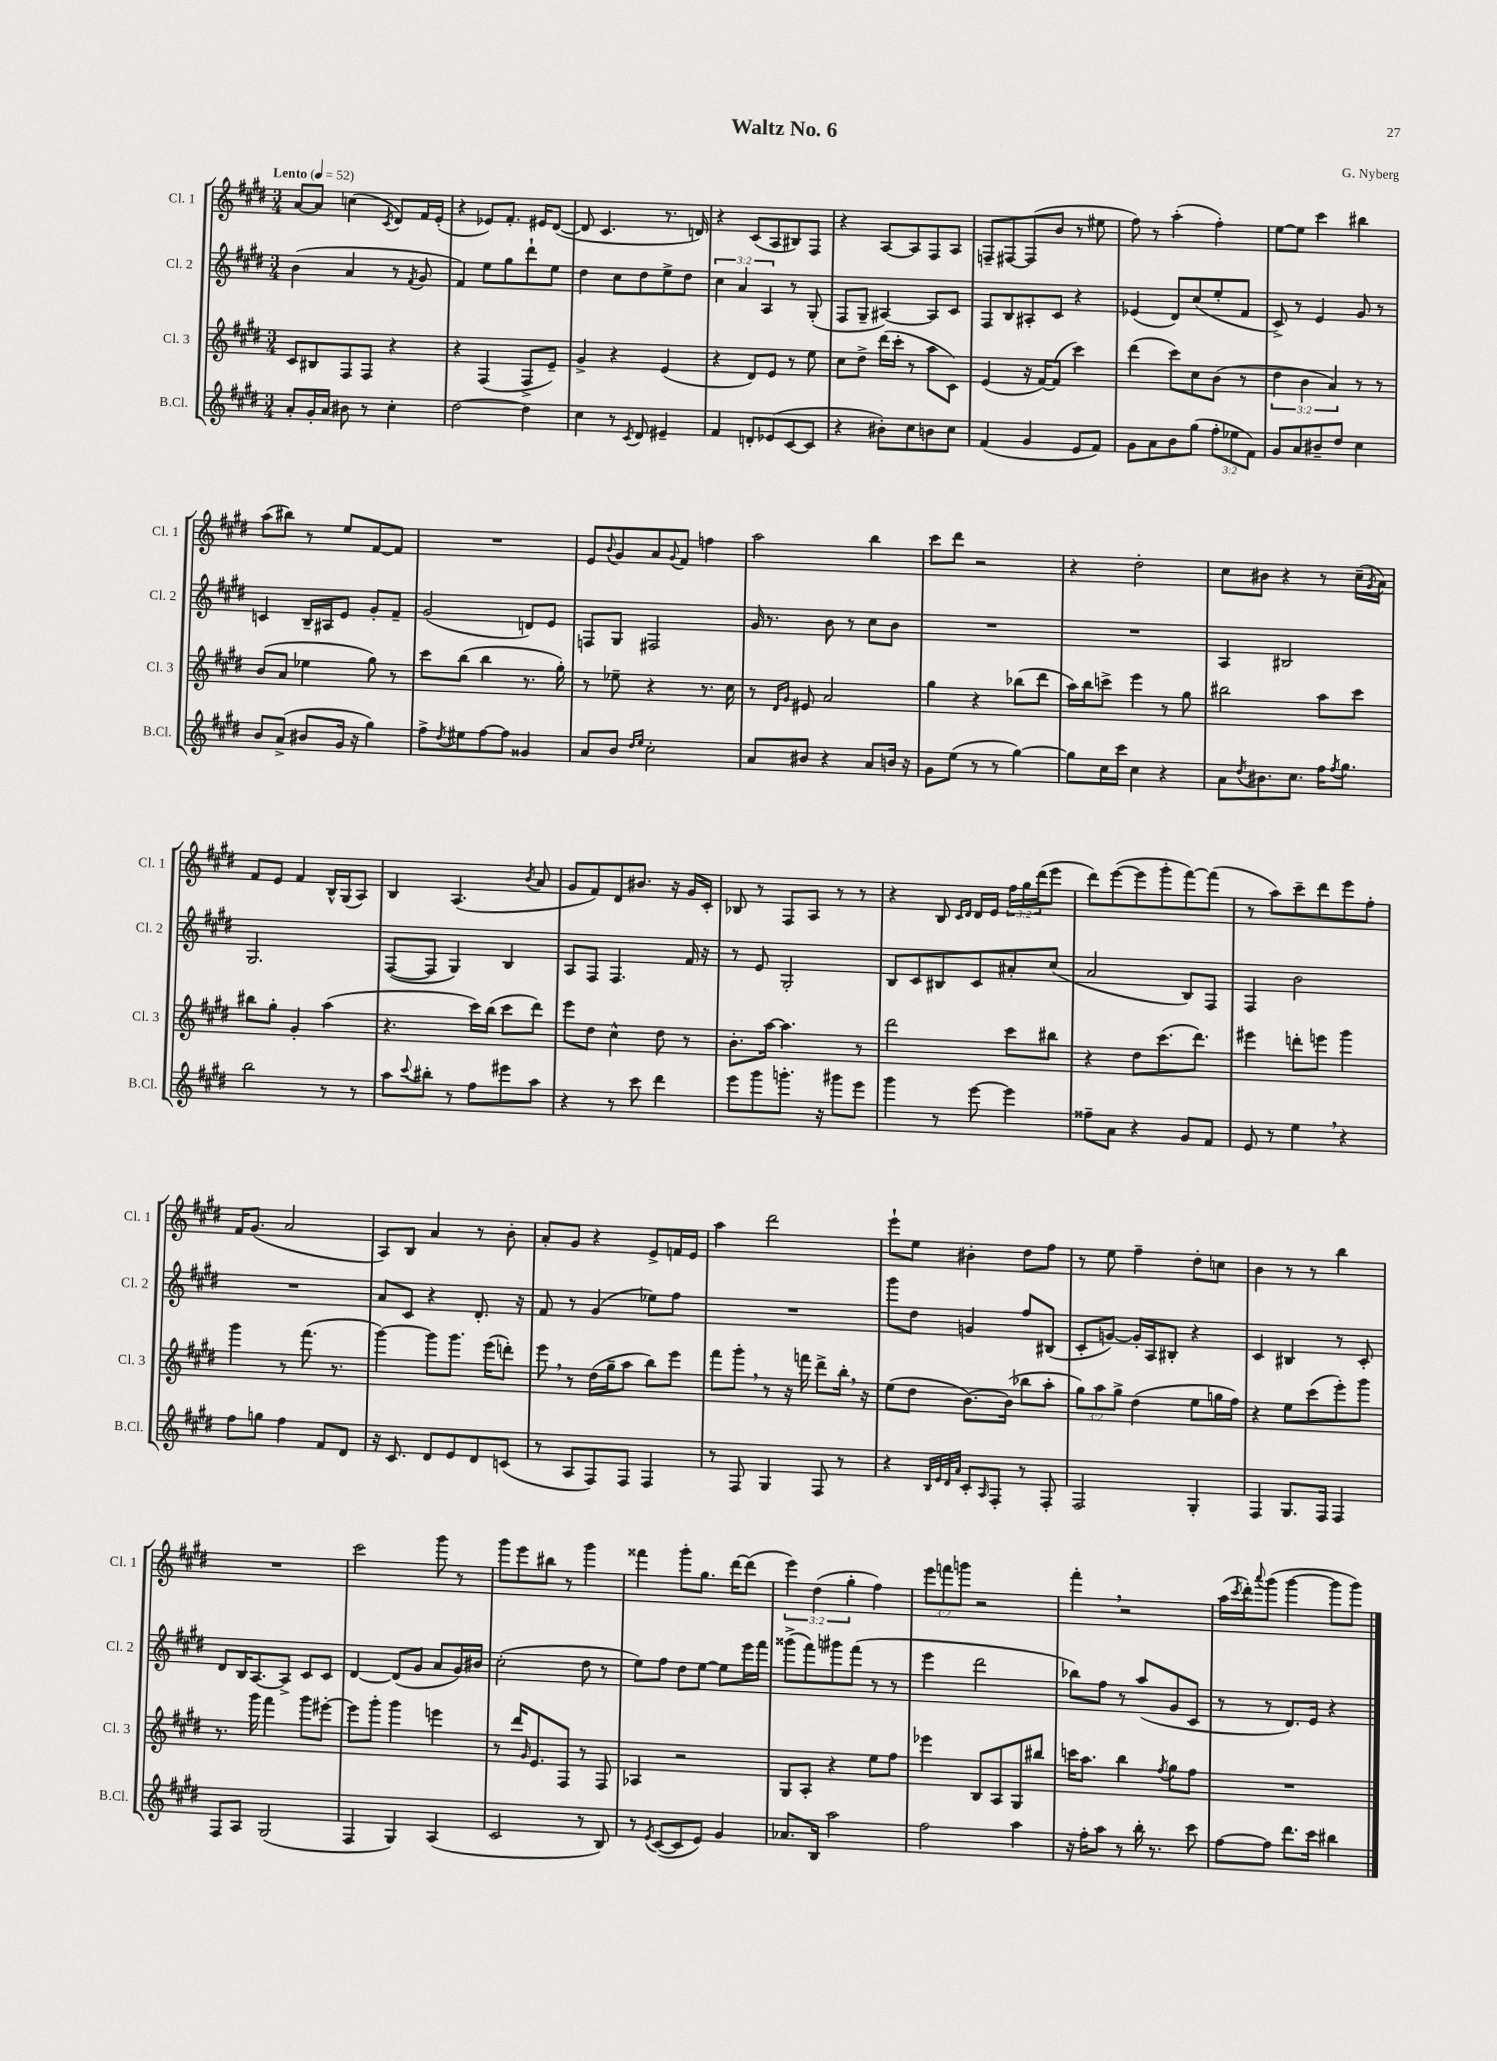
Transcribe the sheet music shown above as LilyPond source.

\header { title = "Waltz No. 6" composer = "G. Nyberg" }
<<
\new StaffGroup <<
\new Staff = "s0" \with { instrumentName = "Cl. 1" shortInstrumentName = "Cl. 1" } {
    \clef treble \key e \major \numericTimeSignature \time 3/4 \override Staff.TupletNumber.text = #tuplet-number::calc-fraction-text \tempo "Lento" 4 = 52
    a'8~ a'8 c''4( \acciaccatura { cis'8 } dis'8) fis'16 e'16-.( |
    r4 ees'8) fis'8.-. eis'16 dis'8~( |
    dis'8 cis'4. r8. d'16) |
    r4 cis'8( a8 bis8) fis8 |
    r4 a8~ a8 fis8 a8 |
    f8-- fis8~ fis8( b'8 r8 eis''8 |
    fis''8) r8 a''4-.( fis''4-.) |
    e''8~ e''8 cis'''4 bis''4 |
    a''8( bis''8) r8 e''8 fis'8~ fis'8 |
    R2. |
    e'8 \appoggiatura { b'8 } gis'8 a'8 \appoggiatura { gis'8 } fis'8 f''4 |
    a''2 b''4 |
    cis'''8 dis'''8 r2 |
    r4 dis''2-. |
    cis''8 bis'8 r4 r8 cis''16--( \acciaccatura { gis'8 } a'16) |
    fis'8 e'8 fis'4 b16-^ gis16( a8) |
    b4 a4.( \acciaccatura { b'8 } a'8 |
    gis'8 fis'8) dis'8 bis'8. r16 gis'16 cis'16-. |
    bes8 r8 fis8 a8 r8 r8 |
    r4 b8 \grace { cis'16 dis'16 } dis'16 e'16 \tuplet 3/2 { fis''16 gis''16 dis'''16( } e'''8 |
    dis'''8) e'''8~( e'''8 gis'''8-. fis'''8~) fis'''8( |
    r8 a''8) cis'''8-- dis'''8 e'''8 fis''8-. |
    fis'16 gis'8.( a'2 |
    a8) b8 a'4 r8 b'8-. |
    a'8-. gis'8 r4 e'8-> f'16 e'16 |
    a''4 dis'''2 |
    e'''8-! e''8 bis'4-. dis''8 fis''8 |
    r8 e''8 fis''4-- dis''8-. c''8 |
    b'4 r8 r8 b''4 |
    R2. |
    cis'''2 gis'''8 r8 |
    gis'''8 e'''8 bis''8 r8 gis'''4 |
    fisis'''4 gis'''8-. gis''8. dis'''16~ dis'''8( |
    \tuplet 3/2 { e'''4) dis''4( gis''4-. } fis''4) |
    \tuplet 3/2 { e'''8 f'''8 g'''8 } r2 |
    fis'''4-. \breathe r2 |
    a''16( \acciaccatura { cis'''8 } dis'''16-.) \appoggiatura { a'''8 } gis'''8( gis'''4~ gis'''8 gis'''8) \bar "|." |
}
\new Staff = "s1" \with { instrumentName = "Cl. 2" shortInstrumentName = "Cl. 2" } {
    \clef treble \key e \major \numericTimeSignature \time 3/4 \override Staff.TupletNumber.text = #tuplet-number::calc-fraction-text
    b'4( a'4 r8 \acciaccatura { fis'8 } gis'8 |
    fis'4) e''8 gis''8 dis'''8-! e''8 |
    dis''4 cis''8 dis''8 e''8-> dis''8 |
    \tuplet 3/2 { cis''4 a'4 a4 } r8 gis8-.( |
    fis8 gis8-- ais4~) ais8 cis'8 |
    fis8 b8 ais8-. cis'8 r4 |
    ees'4( dis'8) cis''8( e''8-. fis'8 |
    cis'8->) r8 e'4 gis'8 r8 |
    c'4 b16-- ais16 e'8 gis'8-. fis'8-- |
    gis'2( d'8) e'8 |
    f8 gis8 fis2 |
    gis'16 r8. b'8 r8 cis''8 b'8 |
    R2. |
    R2. |
    a4 bis2 |
    gis2. |
    fis8~( fis8 gis4) b4 |
    a8 fis8 fis4. fis'16 r16 |
    r8 e'8 gis2-. |
    b8 cis'8 bis8 cis'8 ais'8-. cis''8( |
    a'2 b8) fis8 |
    fis4 b'2 |
    R2. |
    a'8 cis'8 r4 dis'8.-. r16 |
    fis'8 r8 gis'4( ees''8) fis''8 |
    R2. |
    gis'''8 dis''8 g'4 fis''8 bis8( |
    cis'8-. g'8~) g'16-. a16 bis8-. r4 |
    cis'4 bis4 r8 cis'8-. |
    dis'8 b16 a8.~ a8-> cis'8 cis'8 |
    dis'4~ dis'8( gis'8 a'8 gis'16) bis'16 |
    cis''2-.( dis''8 r8 |
    e''8) fis''8 dis''8 e''8~ e''8 e'''16 fis'''16 |
    gisis'''8->( fis'''8) gis'''8 fis'''8( r8 r8 |
    e'''4 dis'''2 |
    bes''8) fis''8 r8 a''8( gis'8 cis'8 |
    r8 r8 dis'8.) e'16 r4 \bar "|." |
}
\new Staff = "s2" \with { instrumentName = "Cl. 3" shortInstrumentName = "Cl. 3" } {
    \clef treble \key e \major \numericTimeSignature \time 3/4 \override Staff.TupletNumber.text = #tuplet-number::calc-fraction-text
    cis'8 bis8 fis8 fis8 r4 |
    r4 fis4( fis8-> e'8--) |
    gis'4-> r4 e'4( |
    r4 dis'8) e'8 r8 e''8 |
    cis''8 dis''8-> dis'''16( cis'''16-. r8 a''8 cis'8) |
    e'4( r16 fis'16~) fis'8( cis'''4) |
    dis'''4( cis'''8) cis''8 b'8( r8 |
    \tuplet 3/2 { dis''4 b'4 a'4) } r8 r8 |
    b'8( a'8 ees''4 gis''8) r8 |
    cis'''8 b''8( b''4 r8. gis''16-.) |
    r8 ees''8-- r4 r8. cis''16 |
    r8 \grace { dis'16 gis'16 } eis'8 a'2 |
    gis''4 r4 bes''8( dis'''8 |
    a''16) b''16 c'''8-> e'''4 r8 gis''8 |
    bis''2 a''8 cis'''8 |
    bis''8 gis''8-. gis'4-. a''4( |
    r4. cis'''16) b''16( cis'''8 dis'''8) |
    e'''8 dis''8 cis''4-^ dis''8 r8 |
    b'8.-. a''16~ a''4. r8 |
    dis'''2 cis'''8 bis''8 |
    r4 dis''8 cis'''8.( dis'''8.) |
    eis'''4 d'''8-. e'''8 gis'''4 |
    gis'''4 r8 fis'''8.( r8. |
    gis'''4~) gis'''8 gis'''8. e'''16( d'''8-.) |
    e'''8 \breathe r8 dis''16( gis''16-- a''8 b''8) e'''8 |
    fis'''8 gis'''8-. \breathe r8 r16 f'''16 dis'''8-> b''16-. \breathe r16 |
    e''8( dis''8 b'8.~) b'16( bes''8 a''8-. |
    \tuplet 3/2 { gis''8) a''8 gis''8-> } dis''4( e''8 g''16 fis''16) |
    r4 e''8 cis'''8( e'''8-.) gis'''8 |
    r8. gis'''16 fis'''4 gis'''8 eis'''8~-. |
    eis'''8 gis'''8-. gis'''4 e'''4 |
    r8 dis'''16 \grace { gis'16 } e'8. fis8 r8 fis8 |
    aes4 r2 |
    gis8 a8-. r4 e''8 fis''8 |
    ees'''4 b8 a8 gis8 bis''8 |
    c'''16 a''8. b''4 \acciaccatura { fis''8 } gis''8 fis''8 |
    R2. \bar "|." |
}
\new Staff = "s3" \with { instrumentName = "B.Cl." shortInstrumentName = "B.Cl." } {
    \clef treble \key e \major \numericTimeSignature \time 3/4 \override Staff.TupletNumber.text = #tuplet-number::calc-fraction-text
    a'8-. gis'16-. a'16 bis'8 r8 cis''4-. |
    dis''2~ dis''4 |
    cis''4 r8 \acciaccatura { cis'8 } dis'8 eis'4-- |
    fis'4 d'8-. ees'8( cis'8~ cis'8 |
    r4 bis'8-.) cis''8 b'8 cis''8 |
    fis'4( gis'4 e'8 fis'8) |
    gis'8 a'8 b'8 gis''8( \tuplet 3/2 { fis''8-. ees''8 fis'8) } |
    gis'8 a'8 bis'8-- dis''8 cis''4 |
    b'8 a'8->( bis'8 gis'16 r16 gis''4) |
    fis''8-> \acciaccatura { dis''8 } eis''8 fis''8~ fis''8 gisis'4 |
    a'8 b'8 \grace { dis''16 e''16 } cis''2-. |
    a'8 bis'8 r4 a'8 b'16 r16 |
    gis'8 e''8( r8 r8 gis''4~) |
    gis''8 cis''16 cis'''16 cis''4 r4 |
    a'8 \acciaccatura { dis''8 } bis'8. cis''8. fis''16 \acciaccatura { fis''8 } gis''8. |
    b''2 r8 r8 |
    a''8 \appoggiatura { cis'''8 } bis''8-. r8 fis''8 eis'''8 a''8 |
    r4 r8 cis'''8 dis'''4 |
    e'''8 gis'''8 g'''8.-. r16 gis'''8 e'''8 |
    gis'''4 r8 e'''8~ e'''4 |
    fisis''8-- a'8 r4 gis'8 fis'8 |
    e'8 r8 e''4 \breathe r4 |
    fis''8 g''8 fis''4 fis'8 dis'8 |
    r16 cis'8. dis'8 e'8 dis'8 c'8( |
    r8 a8 fis8) fis8 fis4 |
    r8 fis8 gis4 fis8 r8 |
    r4 \grace { b32 e'32 dis'32 a'32 } cis'8-. \grace { a16 } fis8-. r8 fis8-. |
    fis2 gis4-. |
    fis4 gis8. fis16 fis4 |
    fis8 a8 gis2( |
    fis4 gis4) a4( |
    cis'2 r8 b8) |
    r8 \acciaccatura { e'8 } cis'8~( cis'8 e'8) gis'4 |
    aes'8. b16 a''2 |
    fis''2 a''4 |
    r16 fis''16-. a''8 r8 b''16-. r8. cis'''8 |
    fis''8~ fis''8 dis'''8. cis'''16 bis''4 \bar "|." |
}
>>
>>
\layout { \context { \Score \remove "Bar_number_engraver" } }
